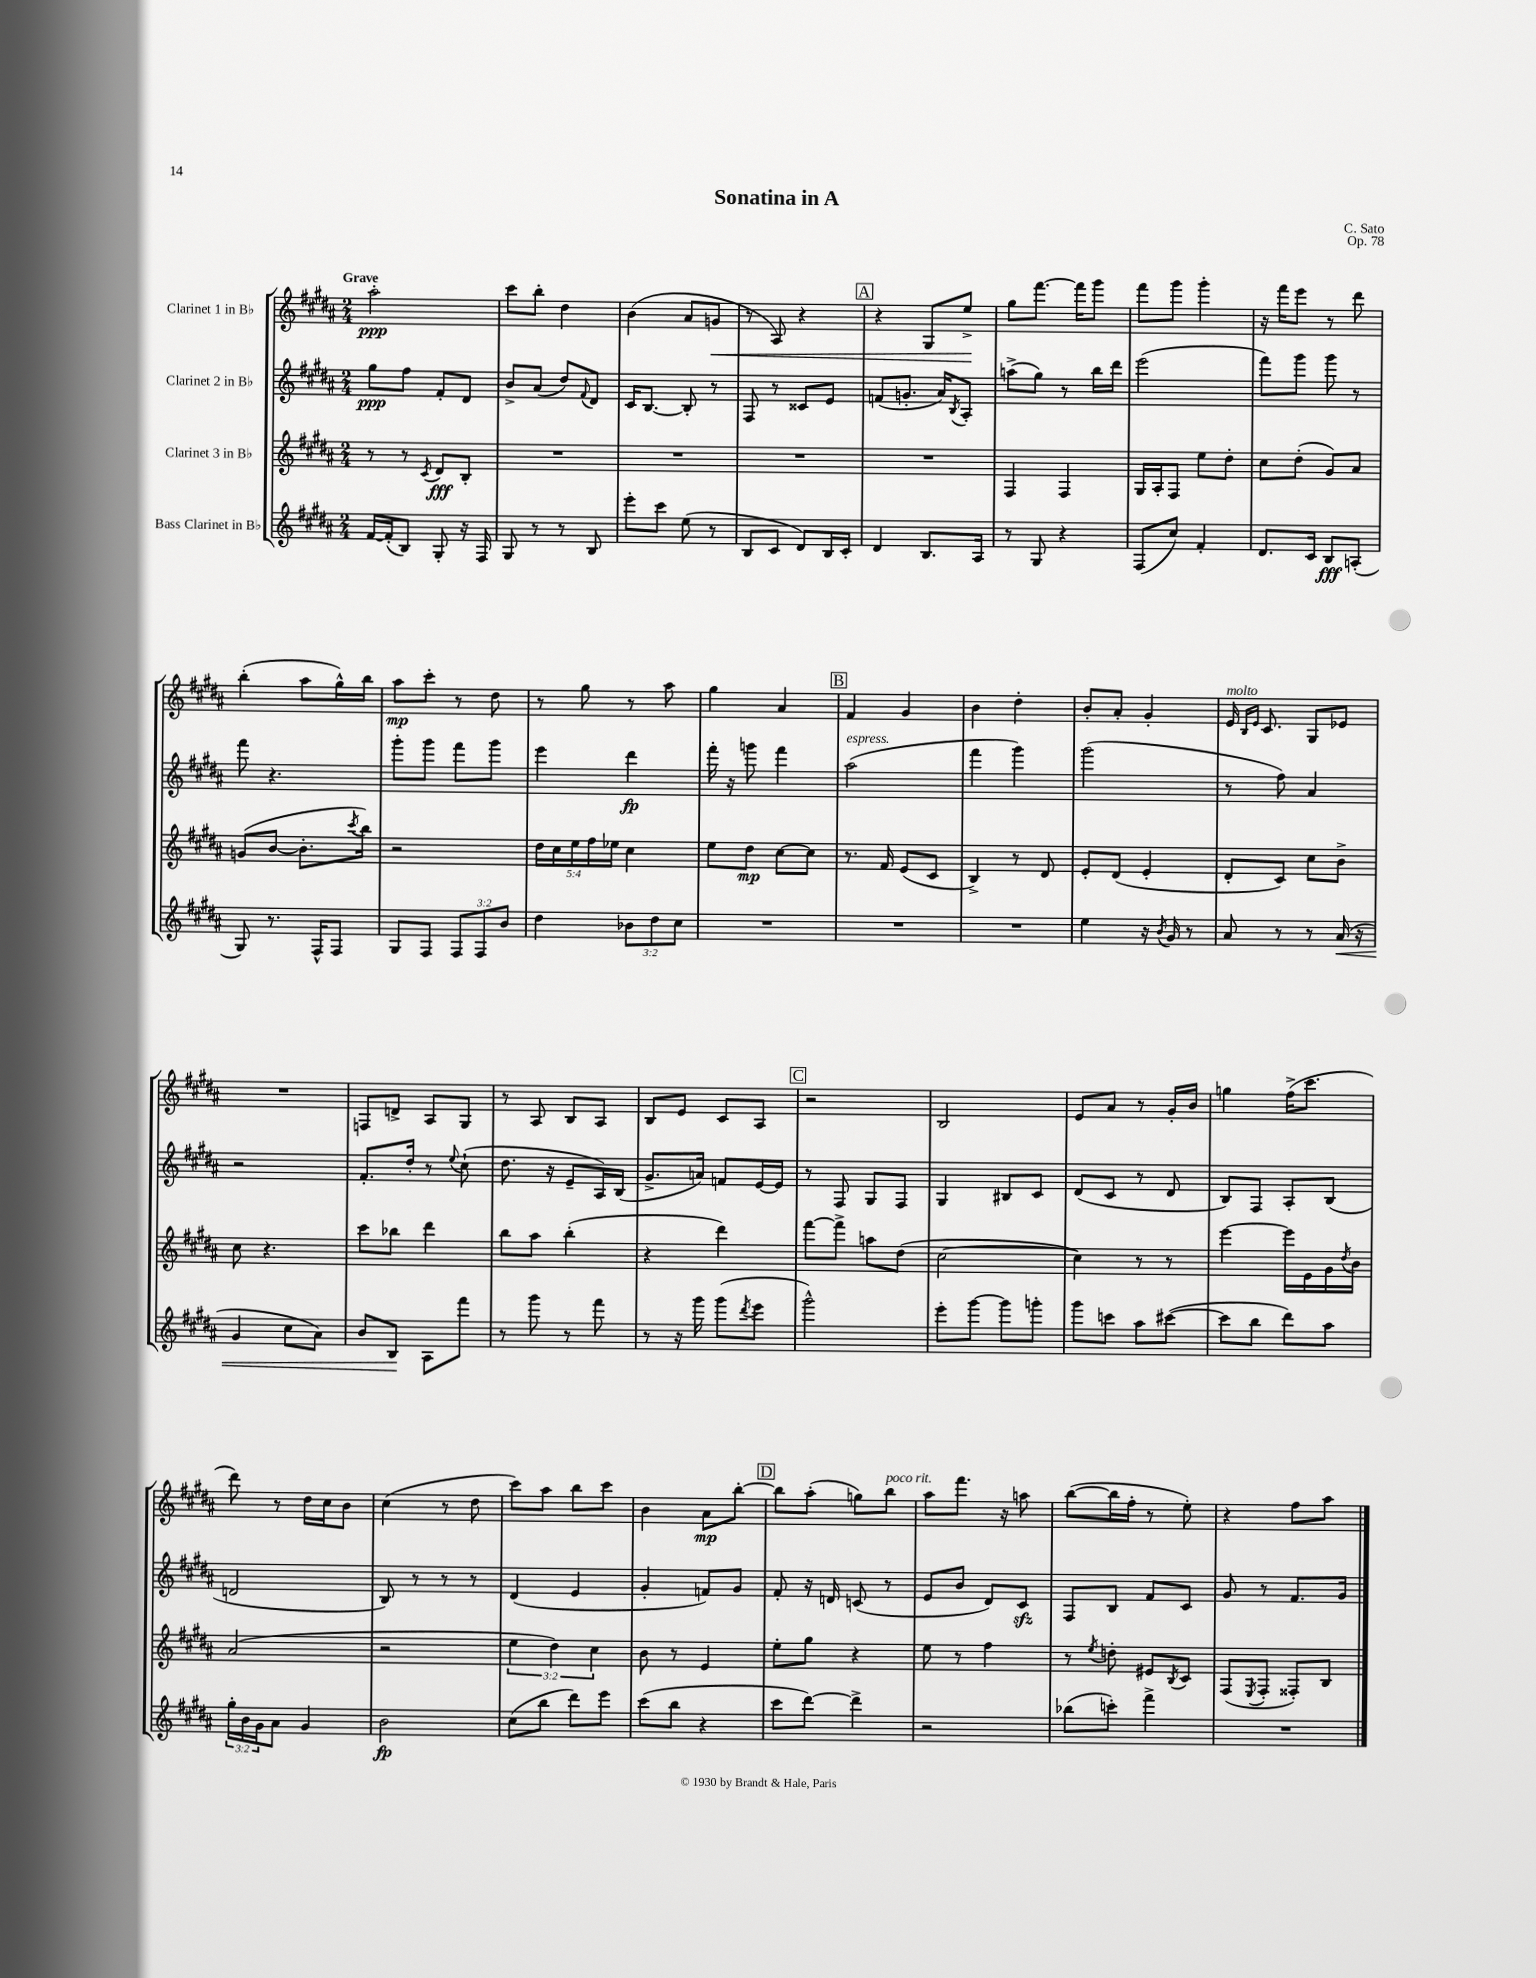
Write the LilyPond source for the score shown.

\header { title = "Sonatina in A" composer = "C. Sato" opus = "Op. 78" }
<<
\new StaffGroup <<
\new Staff = "s0" \with { instrumentName = "Clarinet 1 in Bb" } {
    \clef treble \key b \major \numericTimeSignature \time 2/4 \tempo "Grave"
    ais''2-.\ppp |
    cis'''8 b''8-. dis''4 |
    b'4( ais'8 g'8\< |
    r8 ais8) r4 |
    \mark \markup { \box "A" } r4 gis8 e''8->\! |
    gis''8 fis'''8.~ fis'''16 gis'''8 |
    fis'''8 gis'''8 gis'''4-. |
    r16 fis'''16 e'''8 r8 dis'''8 |
    b''4-.( ais''8 gis''16-^) b''16 |
    ais''8\mp cis'''8-. r8 dis''8 |
    r8 gis''8 r8 ais''8 |
    gis''4 ais'4 |
    \mark \markup { \box "B" } fis'4 gis'4 |
    b'4 dis''4-. |
    b'8-. ais'8-. gis'4-. |
    e'16^\markup { \italic "molto" } \grace { b16 e'16 } cis'8. gis8 ees'8 |
    R2 |
    f8 d'8-> ais8 gis8 |
    r8 ais8 b8 ais8 |
    b8 e'8 cis'8 ais8 |
    \mark \markup { \box "C" } r2 |
    b2 |
    e'8 ais'8 r8 gis'16-. b'16 |
    g''4 fis''16->( cis'''8. |
    dis'''8) r8 dis''16 cis''16 b'8 |
    cis''4( r8 dis''8 |
    cis'''8) ais''8 b''8 cis'''8 |
    b'4 ais'8\mp b''8~-. |
    \mark \markup { \box "D" } b''8 ais''8-.( g''8) b''8^\markup { \italic "poco rit." } |
    ais''8 fis'''8. r16 a''8 |
    b''8~( b''16 fis''16-. r8 e''8-.) |
    r4 fis''8 ais''8 \bar "|." |
}
\new Staff = "s1" \with { instrumentName = "Clarinet 2 in Bb" } {
    \clef treble \key b \major \numericTimeSignature \time 2/4
    gis''8\ppp fis''8 fis'8-. dis'8 |
    b'8-> ais'8( dis''8) \appoggiatura { fis'8 } dis'8 |
    cis'16 b8.~ b8-. r8 |
    fis8 r8 cisis'8 e'8 |
    \mark \markup { \box "A" } f'8( g'8.-. ais'16) \acciaccatura { b8 } ais8-. |
    a''8->( gis''8) r8 b''16 dis'''16 |
    e'''2( |
    fis'''8) gis'''8 gis'''8 r8 |
    fis'''8 r4. |
    gis'''8-. gis'''8 fis'''8 gis'''8 |
    e'''4 dis'''4\fp |
    fis'''16-. r16 g'''8 fis'''4 |
    \mark \markup { \box "B" } ais''2^\markup { \italic "espress." }( |
    fis'''4 gis'''4) |
    gis'''2( |
    r8 fis''8) ais'4 |
    r2 |
    fis'8.-. dis''16-. r8 \appoggiatura { e''8 } cis''8-!( |
    dis''8. r16 e'8-- ais16) b16( |
    gis'8.-> a'16) f'8 e'16~ e'16 |
    \mark \markup { \box "C" } r8 fis8 gis8 fis8 |
    gis4 bis8 cis'8 |
    dis'8( cis'8 r8 dis'8 |
    b8) fis8 ais8-. b8( |
    d'2 |
    b8) r8 r8 r8 |
    dis'4( e'4 |
    gis'4-. f'8) gis'8 |
    \mark \markup { \box "D" } fis'8-. r16 d'16 c'8( r8 |
    e'8 b'8 dis'8) cis'8\sfz |
    fis8 b8 fis'8 cis'8 |
    gis'8 r8 fis'8. gis'16 \bar "|." |
}
\new Staff = "s2" \with { instrumentName = "Clarinet 3 in Bb" } {
    \clef treble \key b \major \numericTimeSignature \time 2/4 \override Staff.TupletNumber.text = #tuplet-number::calc-fraction-text
    r8 r8 \acciaccatura { cis'8 } dis'8\fff b8-. |
    R2 |
    R2 |
    R2 |
    \mark \markup { \box "A" } R2 |
    fis4 fis4 |
    gis16 ais16-. fis8 e''8 dis''8-. |
    cis''8 dis''8-.( gis'8) ais'8 |
    g'8( b'8~ b'8.-. \acciaccatura { cis'''8 } b''16) |
    r2 |
    \tuplet 5/4 { dis''16 cis''16 e''16 fis''16 ees''16 } cis''4 |
    e''8 dis''8\mp cis''8~ cis''8 |
    \mark \markup { \box "B" } r8. fis'16 e'8( cis'8 |
    b4->) r8 dis'8 |
    e'8-. dis'8( e'4-. |
    dis'8-. cis'8) cis''8 b'8-> |
    cis''8 r4. |
    cis'''8 bes''8 dis'''4 |
    b''8 ais''8 b''4-.( |
    r4 dis'''4) |
    \mark \markup { \box "C" } fis'''8~ fis'''8-> a''8 dis''8( |
    cis''2~ |
    cis''4) r8 r8 |
    e'''4~ e'''16 e'16 gis'16 \acciaccatura { dis''8 } b'16 |
    ais'2( |
    r2 |
    \tuplet 3/2 { e''4 dis''4) cis''4 } |
    b'8 r8 e'4 |
    \mark \markup { \box "D" } e''8-. gis''8 r4 |
    e''8 r8 fis''4 |
    r8 \acciaccatura { e''8 } d''8-. eis'8 \acciaccatura { b8 } cis'8 |
    fis8( \acciaccatura { e8 } fis8-. fisis8-.) b8 \bar "|." |
}
\new Staff = "s3" \with { instrumentName = "Bass Clarinet in Bb" } {
    \clef treble \key b \major \numericTimeSignature \time 2/4 \override Staff.TupletNumber.text = #tuplet-number::calc-fraction-text
    fis'16~ fis'16-.( b8) gis8-. r16 fis16 |
    gis8 r8 r8 b8 |
    e'''8-. cis'''8 e''8( r8 |
    b8 cis'8 dis'8) b16 cis'16-. |
    \mark \markup { \box "A" } dis'4 b8. ais16 |
    r8 gis8 r4 |
    fis8( cis''8) fis'4-. |
    dis'8. cis'16 b8\fff a8-.( |
    gis8) r8. fis16-^ fis8 |
    gis8 fis8 \tuplet 3/2 { fis8 fis8 b'8 } |
    dis''4 \tuplet 3/2 { bes'8 dis''8 cis''8 } |
    R2 |
    \mark \markup { \box "B" } R2 |
    R2 |
    e''4 r16 \acciaccatura { b'8 } gis'16 r8 |
    ais'8 r8 r8 ais'16\<( r16 |
    gis'4 cis''8 ais'8) |
    b'8 b8\! ais8 fis'''8 |
    r8 gis'''8 r8 fis'''8 |
    r8 r16 gis'''16 gis'''8( \acciaccatura { dis'''8 } e'''8 |
    \mark \markup { \box "C" } gis'''2-^) |
    e'''8-. gis'''8~ gis'''8 g'''8-. |
    gis'''8 c'''8 ais''8 cis'''8~( |
    cis'''8 b''8 dis'''8) ais''8 |
    \tuplet 3/2 { gis''16-. b'16 gis'16 } ais'8 gis'4 |
    b'2\fp |
    cis''8( b''8 dis'''8) e'''8 |
    cis'''8( b''8 r4 |
    \mark \markup { \box "D" } cis'''8 dis'''8~) dis'''4-> |
    r2 |
    bes''8( c'''8-.) fis'''4-> |
    R2 \bar "|." |
}
>>
>>
\layout { \context { \Score \remove "Bar_number_engraver" } }
